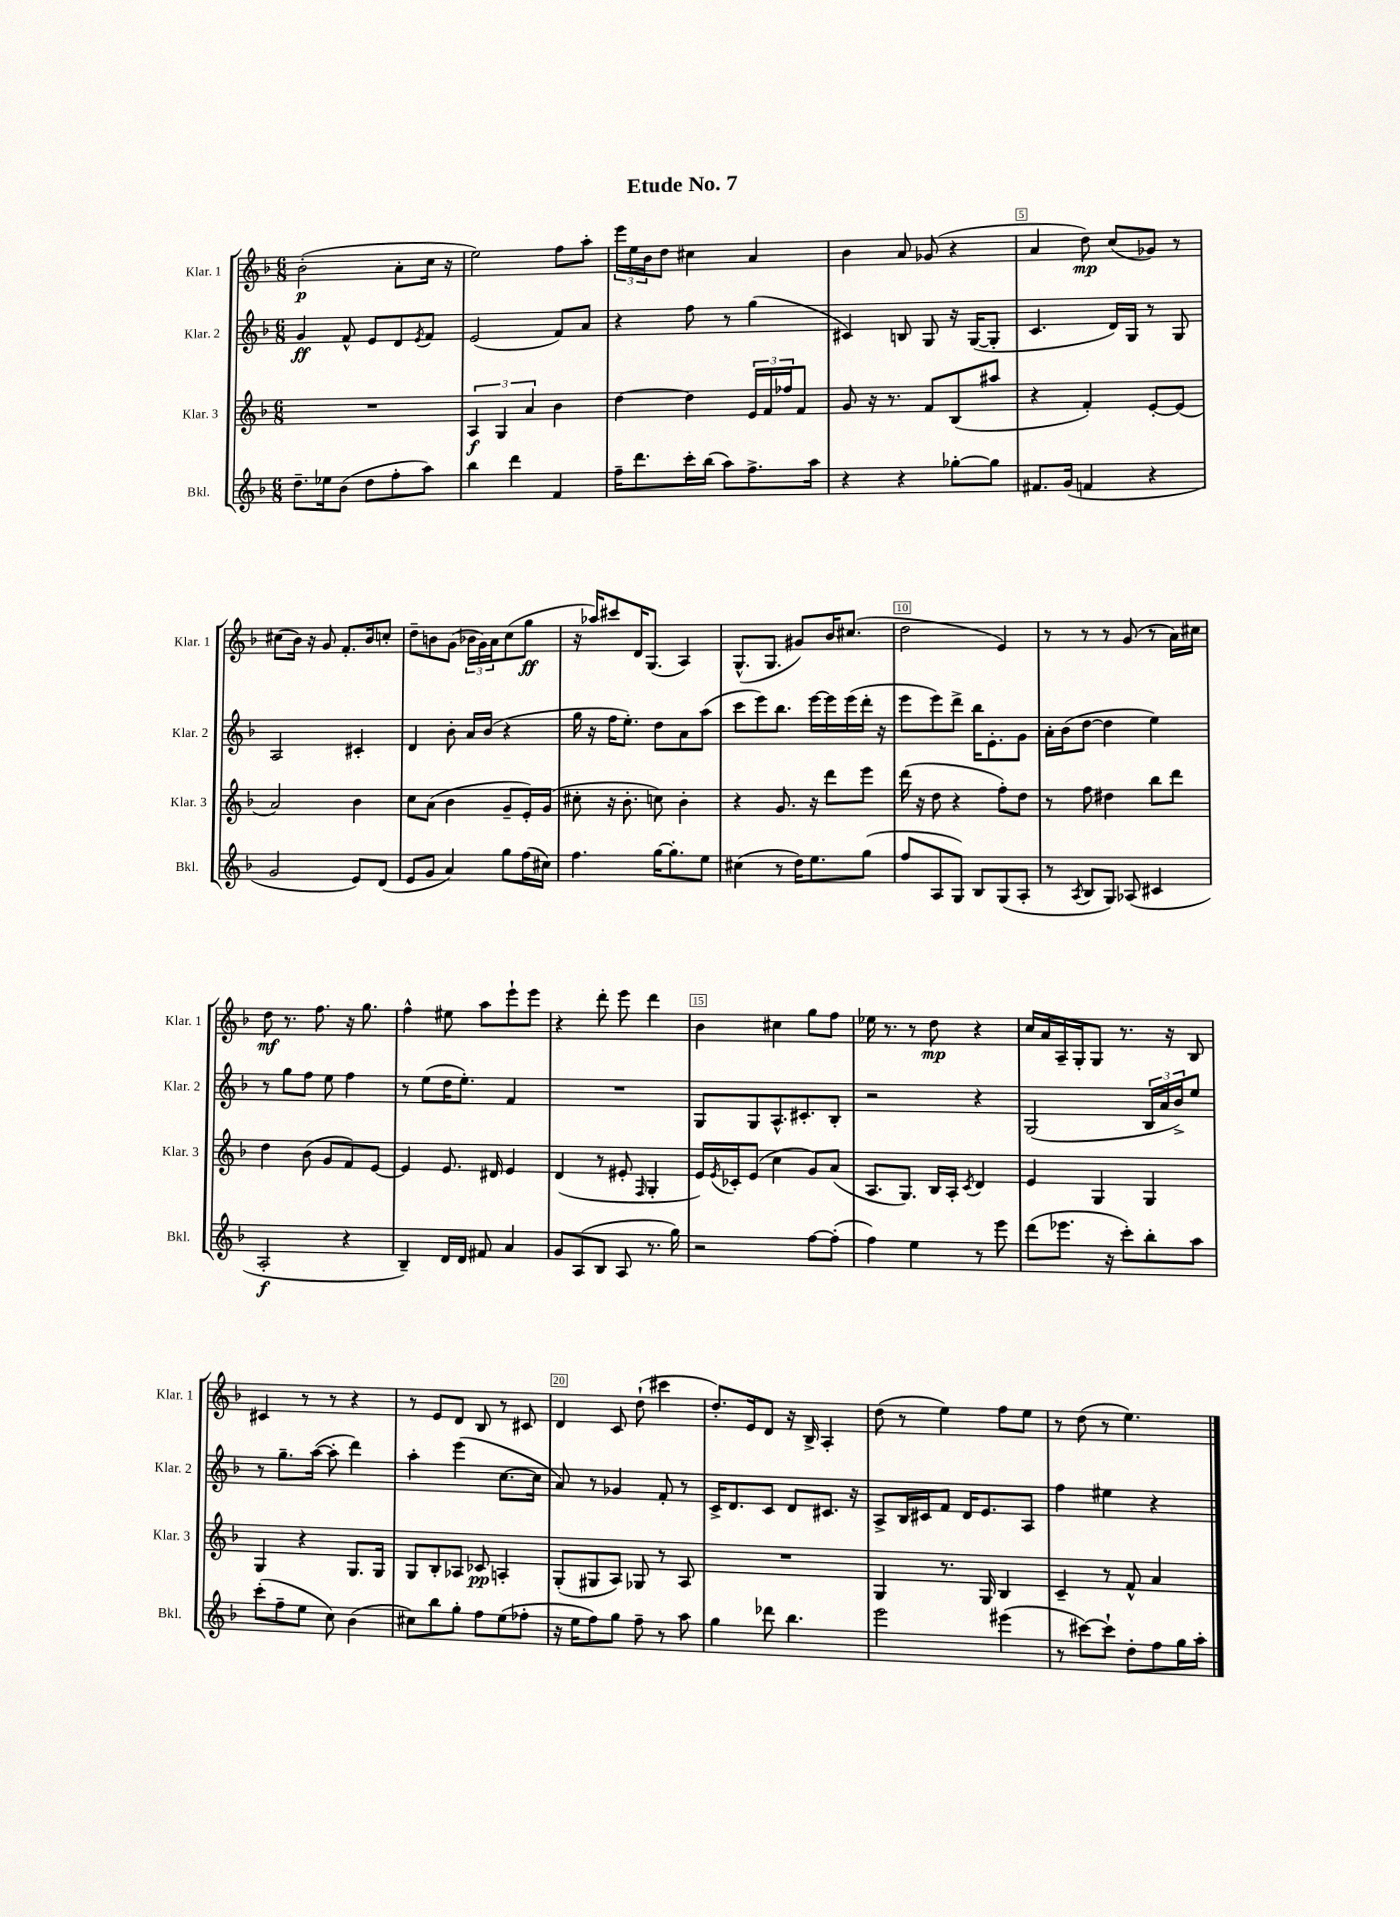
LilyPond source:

\header { title = "Etude No. 7" }
<<
\new StaffGroup <<
\new Staff = "s0" \with { instrumentName = "Klar. 1" shortInstrumentName = "Klar. 1" } {
    \clef treble \key f \major \numericTimeSignature \time 6/8
    bes'2-.\p( a'8-. c''16 r16 |
    e''2) f''8 a''8-. |
    \tuplet 3/2 { e'''16 e''16 bes'16 } d''8 cis''4 a'4 |
    bes'4 a'8 ges'8( r4 |
    a'4 d''8\mp) c''8( ges'8) r8 |
    cis''8( bes'16) r16 g'8 f'8.-. bes'16 c''8-. |
    d''8-- b'8 g'8( \tuplet 3/2 { bes'16 g'16) a'16 } c''8( g''8\ff |
    r16 aes''16) cis'''8 d'16 g8.( a4) |
    g8.-^( g8. gis'8) bes'16 cis''8.( |
    d''2 e'4) |
    r8 r8 r8 g'8( r8 a'16) cis''16 |
    d''8\mf r8. f''8. r16 g''8. |
    f''4-^ eis''8 a''8 e'''8-! e'''8 |
    r4 d'''8-. e'''8 d'''4 |
    bes'4 cis''4 g''8 f''8 |
    ees''16 r8. r8 d''8\mp r4 |
    c''16 a'16 a16-- g16-. g8 r8. r16 bes8 |
    cis'4 r8 r8 r4 |
    r8 e'8 d'8 bes8 r8 cis'8 |
    d'4 c'8 d''8-!( cis'''4 |
    d''8.-.) e'16 d'8 r16 bes16-> a4-. |
    d''8( r8 e''4) f''8 e''8 |
    r8 d''8( r8 e''4.) \bar "|." |
}
\new Staff = "s1" \with { instrumentName = "Klar. 2" shortInstrumentName = "Klar. 2" } {
    \clef treble \key f \major \numericTimeSignature \time 6/8
    g'4\ff f'8-^ e'8 d'8 \acciaccatura { e'8 } f'8 |
    e'2( f'8) a'8 |
    r4 f''8 r8 g''4( |
    cis'4) b8 g8 r16 g16~( g8-. |
    c'4. d'16) g16 r8 g8 |
    a2 cis'4-. |
    d'4 bes'8-. a'16 bes'16( r4 |
    g''16 r16 f''16 e''8.-.) d''8 a'8 a''8( |
    c'''8 e'''8) bes''8. e'''16~ e'''16 e'''16( d'''16-. r16 |
    e'''8 e'''8) d'''8-> bes''16 e'8.-. g'8 |
    a'16-. bes'16( d''8~ d''4 e''4) |
    r8 g''8 f''8 e''8 f''4 |
    r8 e''8( d''16 e''8.-.) f'4 |
    R2. |
    g8 g8 a8.-^ cis'8.-. bes8-. |
    r2 r4 |
    g2( \tuplet 3/2 { bes16 a'16 bes'16->) } e''8 |
    r8 g''8.-- a''16~( a''8-. d'''4) |
    a''4-. e'''4( c''8.~ c''16 |
    a'8) r8 ges'4 f'8-. r8 |
    c'16-> d'8. c'8 d'8 cis'8. r16 |
    a8-> bes16 cis'16 f'8 d'16 e'8. a8 |
    f''4 eis''4 r4 \bar "|." |
}
\new Staff = "s2" \with { instrumentName = "Klar. 3" shortInstrumentName = "Klar. 3" } {
    \clef treble \key f \major \numericTimeSignature \time 6/8
    R2. |
    \tuplet 3/2 { a4\f g4 a'4 } bes'4 |
    d''4~ d''4 \tuplet 3/2 { e'16 f'16 fes''16 } f'8 |
    g'8 r16 r8. f'8 bes8( ais''8 |
    r4 f'4-.) e'8~-. e'8( |
    a'2) bes'4 |
    c''8 a'8( bes'4 g'8-- e'16-.) g'16( |
    cis''8-. r16 bes'8.-. c''8) bes'4-. |
    r4 g'8. r16 d'''8 e'''8 |
    d'''16( r16 d''8 r4 f''8-.) d''8 |
    r8 f''8 dis''4 bes''8 d'''8 |
    d''4 bes'8( g'8 f'8) e'8~ |
    e'4 e'8. dis'16 e'4 |
    d'4( r8 eis'8-. \grace { f16 } g4-. |
    e'16) \acciaccatura { e'8 } ces'16-. e'8( c''4 g'8) a'8( |
    a8. g8.) bes16 a16-. \acciaccatura { c'8 } d'4 |
    e'4 g4 g4 |
    g4 r4 g8. g16 |
    g8 bes8-. aes8 ces'8\pp a4-. |
    g8-.( gis8 a8) ges8 r8 a8 |
    R2. |
    g4 r8. g16 bes4 |
    c'4-- r8 f'8-^ a'4 \bar "|." |
}
\new Staff = "s3" \with { instrumentName = "Bkl." shortInstrumentName = "Bkl." } {
    \clef treble \key f \major \numericTimeSignature \time 6/8
    d''8.-- ees''16 bes'8( d''8 f''8-. a''8) |
    bes''4 d'''4 f'4 |
    f''16-- d'''8. c'''16-. bes''16( a''8) f''8.-> a''16 |
    r4 r4 ges''8~-. ges''8 |
    fis'8. g'16( f'4 r4 |
    g'2 e'8) d'8( |
    e'8 g'8 a'4) g''8 f''16( cis''16) |
    f''4. g''16~ g''8.-. e''8 |
    cis''4( r8 d''16) e''8. g''8( |
    f''8 a8 g8) bes8 g8( a8-. |
    r8 \acciaccatura { a8 } bes8 g8) aes8( cis'4 |
    a2-.\f r4 |
    bes4--) d'16 d'16 fis'8 a'4 |
    g'8 a8( bes8 a8 r8. g''16) |
    r2 f''8~ f''8-.( |
    f''4) e''4 r8 e'''8 |
    d'''8( ees'''8. r16 c'''8-.) bes''8-. a''8 |
    c'''8-.( f''8-- e''8 c''8) bes'4( |
    cis''8) bes''8 g''8-. f''8 e''8( fes''8-. |
    r16 e''16 f''8) g''8 f''8-- r8 a''8 |
    g''4 des'''8 bes''4. |
    e'''2 eis'''4( |
    r8 cis'''8~) cis'''8-! d''8-. f''8 g''16 a''16-. \bar "|." |
}
>>
>>
\layout { \context { \Score \override BarNumber.break-visibility = ##(#f #t #t) barNumberVisibility = #(every-nth-bar-number-visible 5) \override BarNumber.stencil = #(make-stencil-boxer 0.1 0.3 ly:text-interface::print) } }
